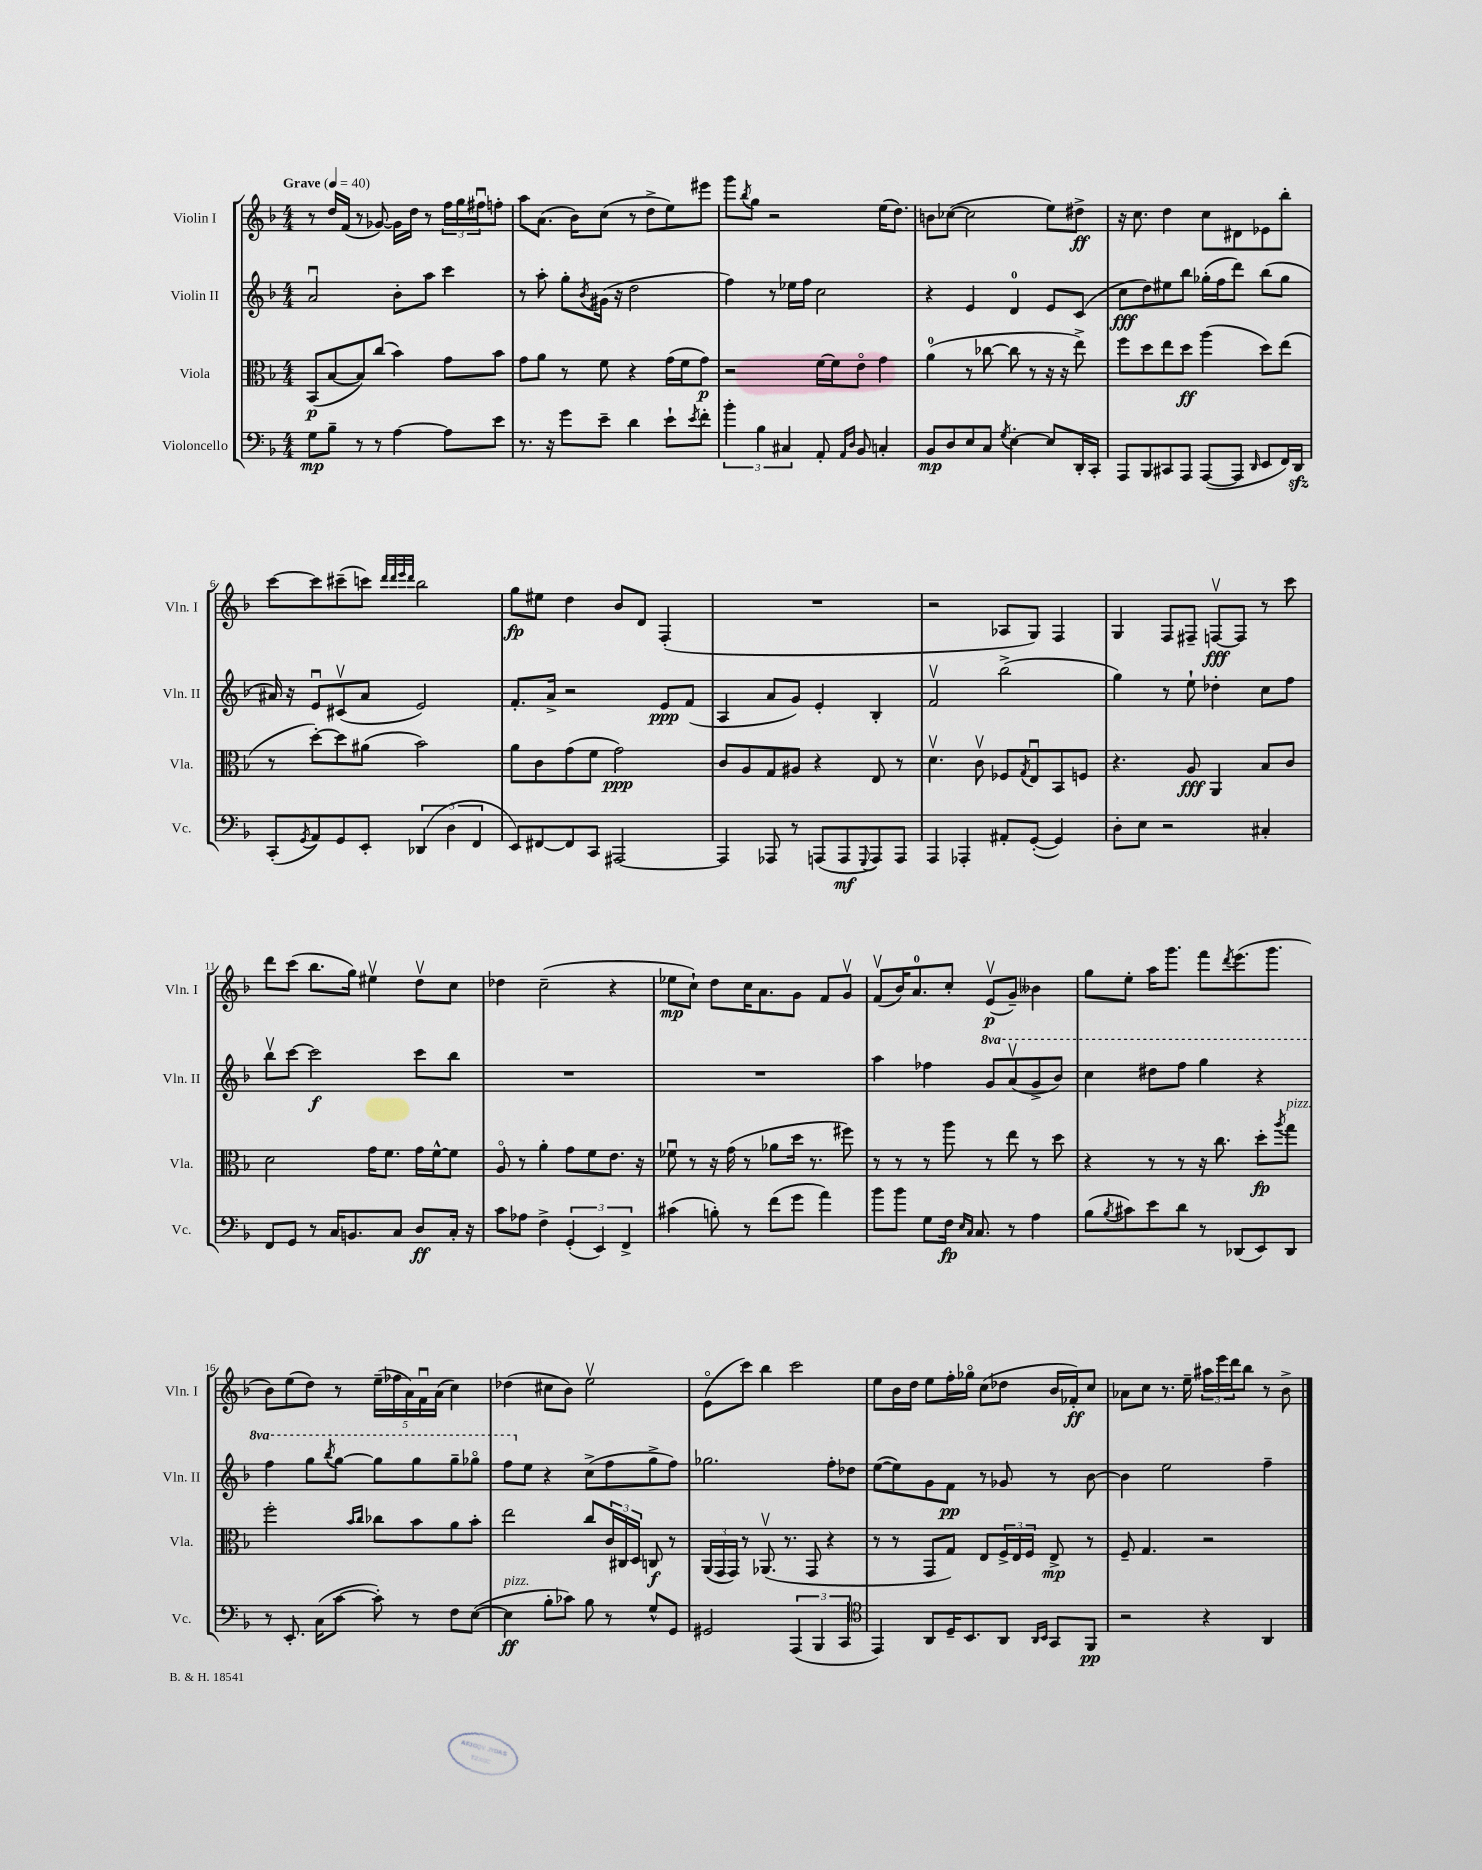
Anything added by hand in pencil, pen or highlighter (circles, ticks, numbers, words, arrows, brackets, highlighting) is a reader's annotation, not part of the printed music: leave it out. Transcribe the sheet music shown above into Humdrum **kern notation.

**kern	**kern	**kern	**kern
*staff4	*staff3	*staff2	*staff1
*clefF4	*clefC3	*clefG2	*clefG2
*k[b-]	*k[b-]	*k[b-]	*k[b-]
*M4/4	*M4/4	*M4/4	*M4/4
*MM40	*MM40	*MM40	*MM40
8G	(8BB-	2au	8r
8B-~	[8B-	.	16dd
.	.	.	(16f
8r	8B-])	.	8r
8r	(8cc	.	[8g-)
[4A	4b-)	8b-'	16g-]
.	.	.	16dd
.	.	8aa	8r
8A]	8g	4ccc	24ff
.	.	.	24gg
.	.	.	24ff#u
8e	8b-	.	8ff'
=	=	=	=
8.r	8g	8r	8aa
.	8a	8aa'	(8.a
16r	.	.	.
8g	8r	8gg'	.
.	.	.	16b-)
.	.	8qb-	.
8e~	8f	(16g#	(8cc
.	.	16r	.
4d	4r	2dd	8r
.	.	.	8dd^
8e`	(16g	.	8ee)
.	16f	.	.
8qe	.	.	.
8f'	8g)	.	8eee#
=	=	=	=
6b-'	2r	4ff)	8ggg
.	.	.	8qbb-
.	.	.	8gg
6B-	.	.	.
.	.	8r	2r
6C#	.	.	.
.	.	16ee-	.
.	.	16ff	.
8AA'	[16f	2cc	.
.	16f]	.	.
16qqAA	.	.	.
16qqD	.	.	.
8BB-	8eo	.	.
4C'	4g	.	(16ee
.	.	.	8.dd)
=	=	=	=
8BB-	(4a	4r	8b
8D	.	.	([8cc-
8E	8r	4e	2cc-]
8C	[8cc-	.	.
8qG	.	.	.
[4E'	8cc-]	4d	.
.	8r	.	.
8E]	16r	8e	8ee)
.	16r	.	.
16DD'	8ee^)	(8c	8dd#^
16CC'	.	.	.
=	=	=	=
8AAA	8ff	8cc	16r
.	.	.	8.cc
8BBB-	8dd	8dd)	.
8CC#	8ee	8ee#	4dd
8AAA	8dd	8bb-	.
([8AAA	(4aa	(16gg-'	8cc
.	.	16ff	.
8AAA]	.	8ddd)	8d#
16qqDD	.	.	.
8EE	8dd)	(8bb-	8e-
16FF)	(8ee	8gg-	8bb-'
16DD	.	.	.
=	=	=	=
(8CC'	8r	16a#)	[8ccc
.	.	16r	.
8qGG	.	.	.
8AA)	[8dd')	8eu	8ccc]
8GG	8dd]	(8c#v	(8ccc#~
8EE'	(8a#	8a#	8ccc)
.	.	.	32qqddd
.	.	.	32qqddd
.	.	.	32qqeee
.	.	.	32qqddd
(6DD-	2b-)	2e)	2bb-
6D	.	.	.
6FF	.	.	.
=	=	=	=
8EE)	8a	8.f'	8gg
[8FF#	8c	.	8ee#
.	.	16a^	.
8FF#]	(8g	2r	4dd
8CC	8f	.	.
[2AAA#	2g)	.	8b-
.	.	.	8d
.	.	8e	(4F'
.	.	(8f	.
=	=	=	=
4AAA#]	8c	4A	1r
.	8A	.	.
8AAA-	8G	8a	.
8r	8A#	8g)	.
(8AAA	4r	4e'	.
8AAA	.	.	.
8qqGGG	.	.	.
8AAA)	8E	4B-'	.
8AAA	8r	.	.
=	=	=	=
4AAA	4.dv	2fv	2r
4AAA-'	.	.	.
.	8cv	.	.
8AA#'	8F-	(2bb-^	8A-
.	8qG	.	.
([8GG'	8Eu	.	8G)
4GG])	8BB-	.	4F
.	8F	.	.
=	=	=	=
8D'	4.r	4gg)	4G
8E	.	.	.
2r	.	8r	8F
.	8A	8ee`	8F#~
.	4AA	4dd-'	[8Fv
.	.	.	8F]
4C#'	8B-	8cc	8r
.	8c	8ff	8ccc
=	=	=	=
8FF	2d	8bb-v	8ddd
8GG	.	[8ccc	(8ccc
8r	.	2ccc]	8.bb-
16C	.	.	.
8.BB	.	.	16gg)
.	16g	.	4ee#v
.	8.f	.	.
8C	.	.	.
8D	16g	8ccc	8ddv
.	[16f^^	.	.
16C'	8f]	8bb-	8cc
16r	.	.	.
=	=	=	=
8c	8Ao	1r	4dd-
8A-	8r	.	.
4F^	4a'	.	(2cc~
(6GG'	8g	.	.
.	8f	.	.
6EE)	.	.	.
.	8.e	.	4r
6FF^	.	.	.
.	16r	.	.
=	=	=	=
(4c#	8f-u	1r	8ee-
.	8r	.	8cc`)
8B')	16r	.	8dd
.	(16g	.	.
8r	8r	.	16cc
.	.	.	8.a
(8f	8a-	.	.
8g	16dd	.	8g
.	8.r	.	.
4a)	.	.	8f
.	8ff#)	.	8gv
=	=	=	=
8b-	8r	4aa	(8fv
8b-	8r	.	16b-)
.	.	.	8.a
8G	8r	4ff-	.
16F	8aa	.	8cc'
16qqE	.	.	.
16qqC	.	.	.
8.C	.	.	.
.	8r	8gg	(8ev
8r	8ee	(8aav	8g~)
4A	8r	8gg^	4b--
.	8dd	8bb-)	.
=	=	=	=
(8B-	4r	4ccc	8gg
8qB-	.	.	.
8c#)	.	.	8ee'
8e	8r	8ddd#	16aa
.	.	.	8.ggg
8d	8r	8fff	.
8r	16r	4ggg	8fff
.	8.cc	.	.
.	.	.	8qddd
(8DD-	.	.	(8.eee
8EE)	8dd'	4r	.
.	.	.	8.ggg
.	8qaa	.	.
8DD-	8gg	.	.
=	=	=	=
8r	2ff'	4fff	8b-)
8.EE'	.	.	(8ee
.	.	8ggg	8dd)
(16C	.	.	.
.	.	8qbbb-	.
[8c	.	[8ggg	8r
.	16qqb-	.	.
.	16qqcc	.	.
8c'])	8cc-	8ggg]	(20ee~
.	.	.	20ff-
.	.	.	20a)
8r	8b-	8ggg	.
.	.	.	20fu
.	.	.	(20a
8F	8a	8ggg~	4cc)
([8E	8b-'	8ggg-o	.
=	=	=	=
4E]	2ee	8fff	(4dd-
.	.	8ee	.
8B-'	.	4r	8cc#
8c-)	.	.	8b-)
8B-	8cc	(8cc^	2eev
8r	24c	8ff	.
.	24C#	.	.
.	24D	.	.
8G^^	8C	8gg^	.
8GG	8r	8ff)	.
=	=	=	=
2GG#	(24AA	2.gg-	(8eo
.	24GG	.	.
.	24GG)	.	.
.	8r	.	8ccc)
.	(8.AA-v	.	4bb-
.	8.r	.	.
(6AAA	.	.	2ccc
.	8GG	.	.
6BBB-	.	.	.
.	4r	8ff'	.
6CC	.	.	.
.	.	8dd-	.
=	=	=	=
*clefC4	*	*	*
4EE)	8r	([8ee	8ee
.	8r	8ee])	16b-
.	.	.	16dd
8AA	8GG	8g	8ee
16D~	8G)	8f	16ff'
8.BB-	.	.	16gg-o
.	8E	8r	(8cc
8AA	24F^	8g-	8dd-
.	24E	.	.
.	24F	.	.
16qqAA	.	.	.
16qqBB-	.	.	.
8GG	8E^	8r	16b-
.	.	.	16f-')
8FF	8r	[8b-	8cc
=	=	=	=
2r	8F~	4b-]	8a-
.	4.G	.	8cc
.	.	2ee	8.r
.	.	.	16ee~
4r	2r	.	24aa#
.	.	.	24eee
.	.	.	24ddd
.	.	.	8bb-
4AA	.	4ff~	8r
.	.	.	8b-^
==	==	==	==
*-	*-	*-	*-
